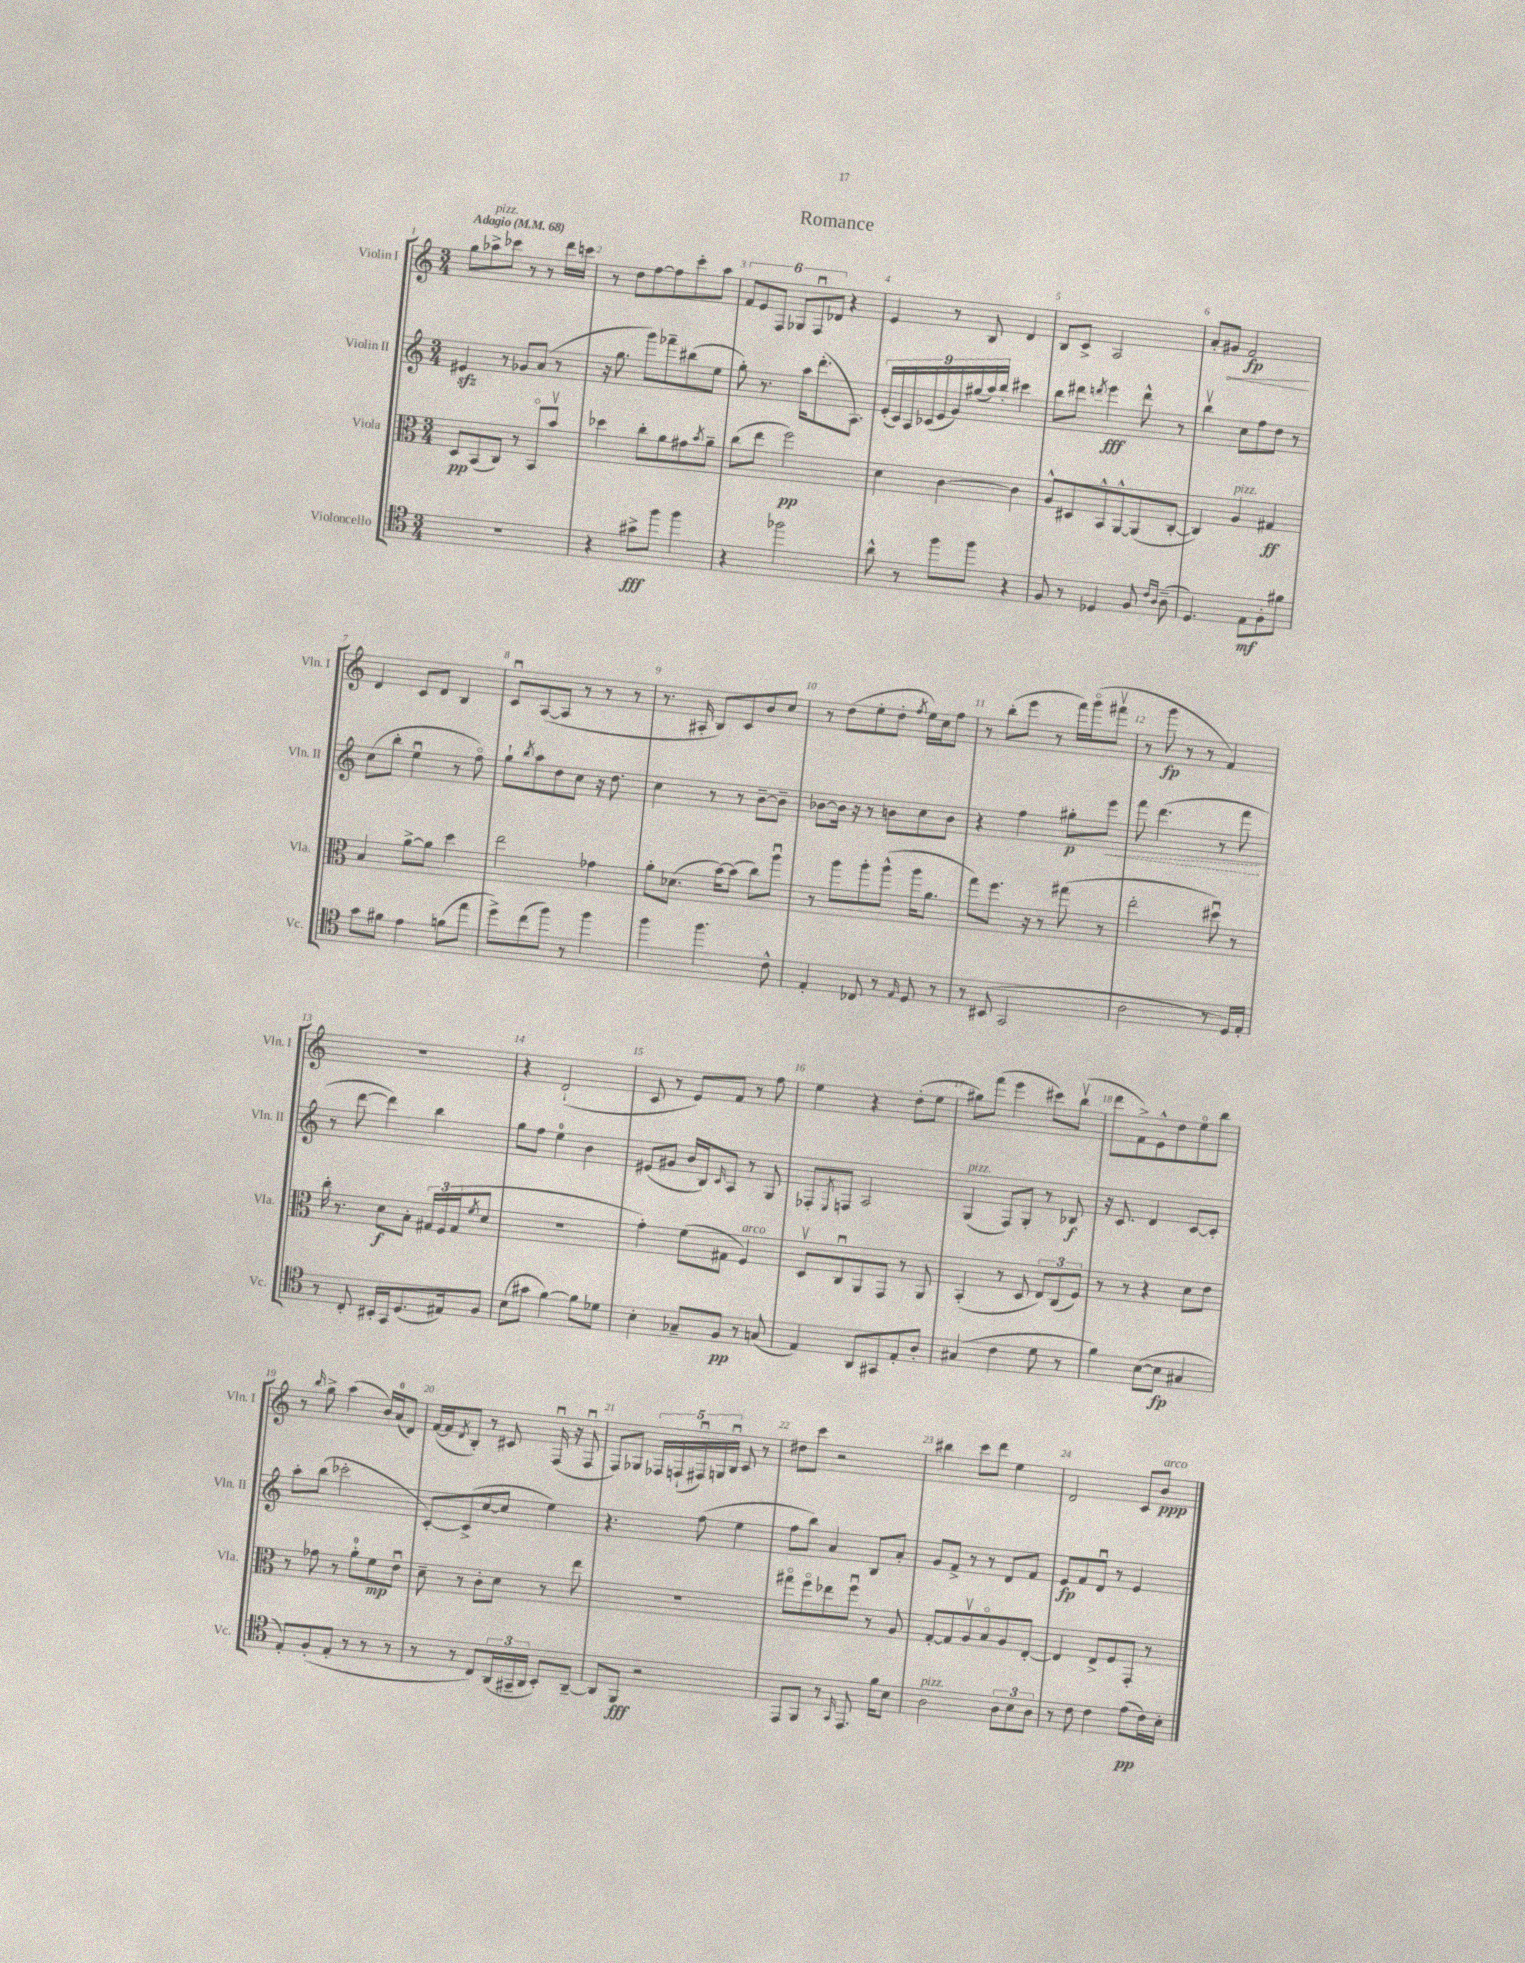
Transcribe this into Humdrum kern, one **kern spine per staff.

**kern	**dynam	**kern	**dynam	**kern	**dynam	**kern	**dynam
*part4	*part4	*part3	*part3	*part2	*part2	*part1	*part1
*staff4	*staff4	*staff3	*staff3	*staff2	*staff2	*staff1	*staff1
*I"Violoncello	*	*I"Viola	*	*I"Violin II	*	*I"Violin I	*
*I'Vc.	*	*I'Vla.	*	*I'Vln. II	*	*I'Vln. I	*
*clefC4	*	*clefC3	*	*clefG2	*	*clefG2	*
*k[]	*	*k[]	*	*k[]	*	*k[]	*
*M3/4	*	*M3/4	*	*M3/4	*	*M3/4	*
*MM68	*	*MM68	*	*MM68	*	*MM68	*
=1	=1	=1	=1	=1	=1	=1	=1
!	!	!	!	!	!	!LO:TX:a:B:t=Adagio	!
2.r	.	8D/L	pp	4e#Xzz/	.	8gg\L	.
!	!	!	!	!	!	!LO:TX:a:i:t=pizz.	!
.	.	(8BB/	.	.	.	8aa-X^\	.
.	.	8C/J)	.	8r	.	8ccc-X\J	.
.	.	8r	.	8g-X/L	.	8r	.
.	.	8BB/L	.	(8a/J	.	8r	.
.	.	8bv/J	.	8r	.	16ddd\LL	.
.	.	.	.	.	.	16cccn\JJ	.
=2	=2	=2	=2	=2	=2	=2	=2
4r	.	4dd-X\	.	16r	.	8r	.
.	.	.	.	8.gg\	.	.	.
.	.	.	.	.	.	8dd\L	.
8g#X^\L	fff	8cc'\L	.	8ggg\L)	.	[8ff\	.
8ff\J	.	8a\	.	8fff-X~\	.	8ff\]	.
4ff\	.	8g#X\	.	(8bb#X\	.	8ccc'\	.
.	.	8qb/	.	.	.	.	.
.	.	8a~\J	.	8ee\J	.	8aa\J	.
=3	=3	=3	=3	=3	=3	=3	=3
4r	.	(8cc\L	.	8gg'\)	.	12f/L	.
.	.	.	.	.	.	12e/	.
.	.	8ee\J	.	8.r	.	.	.
.	.	.	.	.	.	12F/J	.
2ff-X\	.	2ff\)	pp	.	.	12G-X/L	.
.	.	.	.	16aa\KL	.	.	.
.	.	.	.	.	.	12Fu/	.
.	.	.	.	(8.ddd'\	.	.	.
.	.	.	.	.	.	12d-X/J	.
.	.	.	.	.	.	4r	.
.	.	.	.	8.A\J)	.	.	.
=4	=4	=4	=4	=4	=4	=4	=4
8a^^\	.	4d\	.	(18e'/LL	.	4e/	.
.	.	.	.	18c/)	.	.	.
.	.	.	.	18A/	.	.	.
8r	.	.	.	.	.	.	.
.	.	.	.	(18c-X/	.	.	.
.	.	.	.	18e/	.	.	.
8ff\L	.	[4c\	.	.	.	8r	.
.	.	.	.	18g/)	.	.	.
.	.	.	.	(18gg#X/	.	.	.
8ff\J	.	.	.	.	.	8B/	.
.	.	.	.	18aa/)	.	.	.
.	.	.	.	18bb'/JJ	.	.	.
4r	.	4c\]	.	4ccc#X\	.	4d/	.
=5	=5	=5	=5	=5	=5	=5	=5
8F/	.	8A^^/L	.	8bb\L	.	8B/L	.
8r	.	8D#X/	.	8ddd#X\J	.	8c^/J	.
.	.	.	.	8qdddn/	.	.	.
4D-X/	.	8BB^^/	.	4eee\	fff	2A/	.
.	.	[8AA^^/	.	.	.	.	.
8F/	.	(8AA/]	.	8ddd^^\	.	.	.
16qqc/LL	.	.	.	.	.	.	.
16qqA/JJ	.	.	.	.	.	.	.
(8A~\	.	[8C'/J	.	8r	.	.	.
=6	=6	=6	=6	=6	=6	=6	=6
4.D/)	.	4C/])	.	4bbv\	.	8a'/L	.
!	!	!	!	!	!	!	!LO:HP:b
.	.	.	.	.	.	8g#X/J	<
!	!	!LO:TX:a:i:t=pizz.	!	!	!	!	!
.	.	4A/	.	8cc\L	.	2f/	fp
8E\L	mf	.	.	8ff\	.	.	.
8F'\	.	4G#X/	ff	8dd\J	.	.	.
8f#X\J	.	.	.	8r	.	.	.
.	.	.	.	.	.	.	[
!!LO:LB:g=z
=7	=7	=7	=7	=7	=7	=7	=7
8g\L	.	4B/	.	(8cc\L	.	4d/	.
8f#X\J	.	.	.	8bb'\J	.	.	.
4e\	.	[8a^\L	.	4eeu\	.	8c/L	.
.	.	8a\J]	.	.	.	8d/J	.
(8fn\L	.	4dd\	.	8r	.	4B/	.
8ee\J	.	.	.	8ff\)	.	.	.
=8	=8	=8	=8	=8	=8	=8	=8
8dd^\L)	.	2ee\	.	8gg`\L	.	8cu/L	.
.	.	.	.	8qbb/	.	.	.
(8cc\	.	.	.	8aa\	.	([8A/	.
8ff\J)	.	.	.	8dd\	.	8A/J]	.
8r	.	.	.	8cc\J	.	8r	.
4ff\	.	4g-X\	.	16r	.	8r	.
.	.	.	.	8.dd\	.	.	.
.	.	.	.	.	.	8r	.
=9	=9	=9	=9	=9	=9	=9	=9
4ff\	.	8a'\L	.	4cc\	.	8.r	.
.	.	(8.d-X\J	.	.	.	.	.
.	.	.	.	.	.	16A#X'/	.
4.ff\	.	.	.	8r	.	8B/L)	.
.	.	[16b\KL)	.	.	.	.	.
.	.	(8b\J]	.	8r	.	8c/	.
.	.	8cc\L)	.	[8b~\L	.	8b/	.
8c^^\	.	8aau\J	.	8b~\J]	.	8cc/J	.
=10	=10	=10	=10	=10	=10	=10	=10
4E'/	.	8r	.	[8b-X\L	.	8r	.
.	.	8aa\L	.	16b-\Jk]	.	(8dd\L	.
.	.	.	.	16r	.	.	.
8C-X/	.	8aa'\	.	8r	.	8ee'\	.
8r	.	(8aa^^\J	.	8bn\L	.	8dd'\J	.
16qqE/	.	.	.	.	.	8qff/	.
8D/	.	16aa\KL	.	8cc\	.	16ee\LL)	.
.	.	8.a\J	.	.	.	16cc\J	.
8r	.	.	.	8b\J	.	8ff\J	.
=11	=11	=11	=11	=11	=11	=11	=11
8r	.	8gg\L)	.	4r	.	8r	.
(8BB#X/	.	8.ff\J	.	.	.	(8bb'\L	.
2GG/	.	.	.	4ff\	.	8eee\J	.
.	.	16r	.	.	.	.	.
.	.	8r	.	.	.	8r	.
.	.	(8gg#X\	.	8gg#X'\L	p	16fff\LL)	.
.	.	.	.	.	.	(16ggg\J	.
!	!	!	!	!	!LO:HP:b	!	!
.	.	8r	.	8eee\J	<	8fff#Xv\J	.
=12	=12	=12	=12	=12	=12	=12	=12
2A\	.	2ee'\	.	8fff\	.	8r	.
.	.	.	.	(4.ddd\	.	8ggg\	fp
.	.	.	.	.	.	8r	.
.	.	.	.	.	.	8r	.
8r	.	8dd#Xu\)	.	8r	.	4f/)	.
16D/LL)	.	8r	.	8fff\	.	.	.
16E'/JJ	.	.	.	.	.	.	.
.	.	.	.	.	[	.	.
!!LO:LB:g=z
=13	=13	=13	=13	=13	=13	=13	=13
8r	.	16cc'\	.	8r	.	2.r	.
.	.	8.r	.	.	.	.	.
8C'/	.	.	.	[8ddd\	.	.	.
16BB#X'/LL	.	8d\L	f	4ddd\])	.	.	.
16GG/J	.	.	.	.	.	.	.
(8.D/	.	8B'\J	.	.	.	.	.
.	.	24G#X/LL	.	4bb\	.	.	.
.	.	(24F/	.	.	.	.	.
16E#X/k)	.	.	.	.	.	.	.
.	.	24G#/J	.	.	.	.	.
.	.	8qf/	.	.	.	.	.
8F/J	.	8d/J	.	.	.	.	.
=14	=14	=14	=14	=14	=14	=14	=14
(8B\L	.	2.r	.	8gg\L	.	4r	.
8g#X\J	.	.	.	8ff\J	.	.	.
[4f\)	.	.	.	4ee\	.	(2d`/	.
8f\L]	.	.	.	4b\	.	.	.
8d-X\J	.	.	.	.	.	.	.
=15	=15	=15	=15	=15	=15	=15	=15
4B'\	.	4g'\)	.	(8e#X/L	.	8c/	.
.	.	.	.	8g#X/J	.	8r	.
8G-X~/L	.	(8f\L	.	16b/LL	.	8e/L)	.
.	.	.	.	16B/J)	.	.	.
.	.	.	.	16qqc/	.	.	.
8F/J	pp	8G#X\J	.	8A/J	.	8f/J	.
!	!	!LO:TX:a:i:t=arco	!	!	!	!	!
8r	.	4F/)	.	8r	.	8r	.
(8Gn/	.	.	.	8G/	.	8ff\	.
=16	=16	=16	=16	=16	=16	=16	=16
4E/)	.	8Dv/L	.	8F-X'/L	.	4ee\	.
.	.	.	.	8qE/	.	.	.
.	.	8Cu/	.	8Fn/J	.	.	.
8AA/L	.	8AA/	.	2A/	.	4r	.
8GG#X/	.	8GG/J	.	.	.	.	.
8E'/	.	8r	.	.	.	(8dd'\L	.
8A'/J	.	8AA/	.	.	.	8ee\J	.
=17	=17	=17	=17	=17	=17	=17	=17
!	!	!	!	!LO:TX:a:i:t=pizz.	!	!	!
(4G#X/	.	(4BB'/	.	(4G/	.	8gg#X\L)	.
.	.	.	.	.	.	(8fff\J	.
4c\	.	8r	.	8F/L)	.	4eee\	.
.	.	8D/	.	8G'/J	.	.	.
8d\	.	12E/L)	.	8r	.	8ccc#X\L)	.
.	.	(12C/	.	.	.	.	.
8r	.	.	.	8B-X/	f	(8bbv\J	.
.	.	12F/J)	.	.	.	.	.
=18	=18	=18	=18	=18	=18	=18	=18
4f\)	.	8r	.	16r	.	8ddd\L	.
.	.	.	.	8.c/	.	.	.
.	.	8r	.	.	.	8f^\)	.
([8B\L	.	4r	.	4d/	.	8e^^\	.
8B\J]	fp	.	.	.	.	8dd\	.
4G#X/	.	8d\L	.	[8c/L	.	8ee\	.
.	.	8e\J	.	8c'/J]	.	8bb\J	.
!!LO:LB:g=z
=19	=19	=19	=19	=19	=19	=19	=19
8E'/L)	.	8r	.	8aa'\L	.	8r	.
.	.	.	.	.	.	16qqbb/	.
(8F'/	.	8g-X\	.	(8bb\J	.	8gg^\	.
8E'/J	.	8r	.	2ccc-X'\	.	(4aa\	.
8r	.	8a'\L	.	.	.	.	.
8r	.	8f\	mp	.	.	16b/LL)	.
.	.	.	.	.	.	(16a/J	.
8r	.	8eu\J	.	.	.	8d/J)	.
=20	=20	=20	=20	=20	=20	=20	=20
8r	.	8d~\	.	[8c'/L)	.	([16f/LL	.
.	.	.	.	.	.	16f/J]	.
.	.	.	.	.	.	8qd/	.
8r	.	8r	.	(8c^/]	.	8B'/J)	.
8C/L)	.	8c'\L	.	[8cc/	.	8r	.
(24AA/L	.	8d\J	.	8cc/J]	.	8c#X/	.
24GG#X~/	.	.	.	.	.	.	.
24AA/JJ	.	.	.	.	.	.	.
8BB'/L)	.	8r	.	4ee\)	.	(16Fu/	.
.	.	.	.	.	.	16r	.
[8AA~/J	.	8ee\	.	.	.	8Fu/	.
=21	=21	=21	=21	=21	=21	=21	=21
8AA/L]	.	2.r	.	4.r	.	8F/L)	.
8FF/J	fff	.	.	.	.	8G-X/J	.
2r	.	.	.	.	.	20F-X/LL	.
.	.	.	.	.	.	(20Fn`/	.
.	.	.	.	.	.	20F#Xu/)	.
.	.	.	.	(8ff\	.	.	.
.	.	.	.	.	.	20Gn/	.
.	.	.	.	.	.	20Bu/JJ	.
.	.	.	.	4ee\	.	8c/	.
.	.	.	.	.	.	8r	.
=22	=22	=22	=22	=22	=22	=22	=22
8EE/L	.	8gg#X\L	.	8ff\L	.	8dd#X\L	.
8FF/J	.	8ff\	.	8bb\J)	.	8ccc\J	.
8r	.	8ee-X\	.	4a/	.	2r	.
16qqGG/	.	.	.	.	.	.	.
8.EE/	.	8ffu\J	.	.	.	.	.
.	.	8r	.	8B/L	.	.	.
16f\KL	.	.	.	.	.	.	.
8B\J	.	8A/	.	8a'/J	.	.	.
=23	=23	=23	=23	=23	=23	=23	=23
!LO:TX:a:i:t=pizz.	!	!	!	!	!	!	!
2A\	.	[8G'/L	.	8g/L	.	4bb#X\	.
.	.	8G/]	.	8f^/J	.	.	.
.	.	8Av/	.	8r	.	8ccc\L	.
.	.	8B/	.	8r	.	8ddd\J	.
12A\L	.	8A/	.	8d/L	.	4ee\	.
12B\	.	.	.	.	.	.	.
.	.	[8E'/J	.	8f/J	.	.	.
12A\J	.	.	.	.	.	.	.
=24	=24	=24	=24	=24	=24	=24	=24
8r	.	4E/]	.	8e/L	fp	2d/	.
8c\	.	.	.	8f/	.	.	.
4c\	.	8E^/L	.	8du/J	.	.	.
.	.	8F/	.	8r	.	.	.
(8e\L	pp	8GG'/J	.	4e/	.	8c/L	.
!	!	!	!	!	!	!LO:TX:a:i:t=arco	!
16c\L)	.	8r	.	.	.	8b/J	ppp
16B'\JJ	.	.	.	.	.	.	.
==	==	==	==	==	==	==	==
*-	*-	*-	*-	*-	*-	*-	*-
